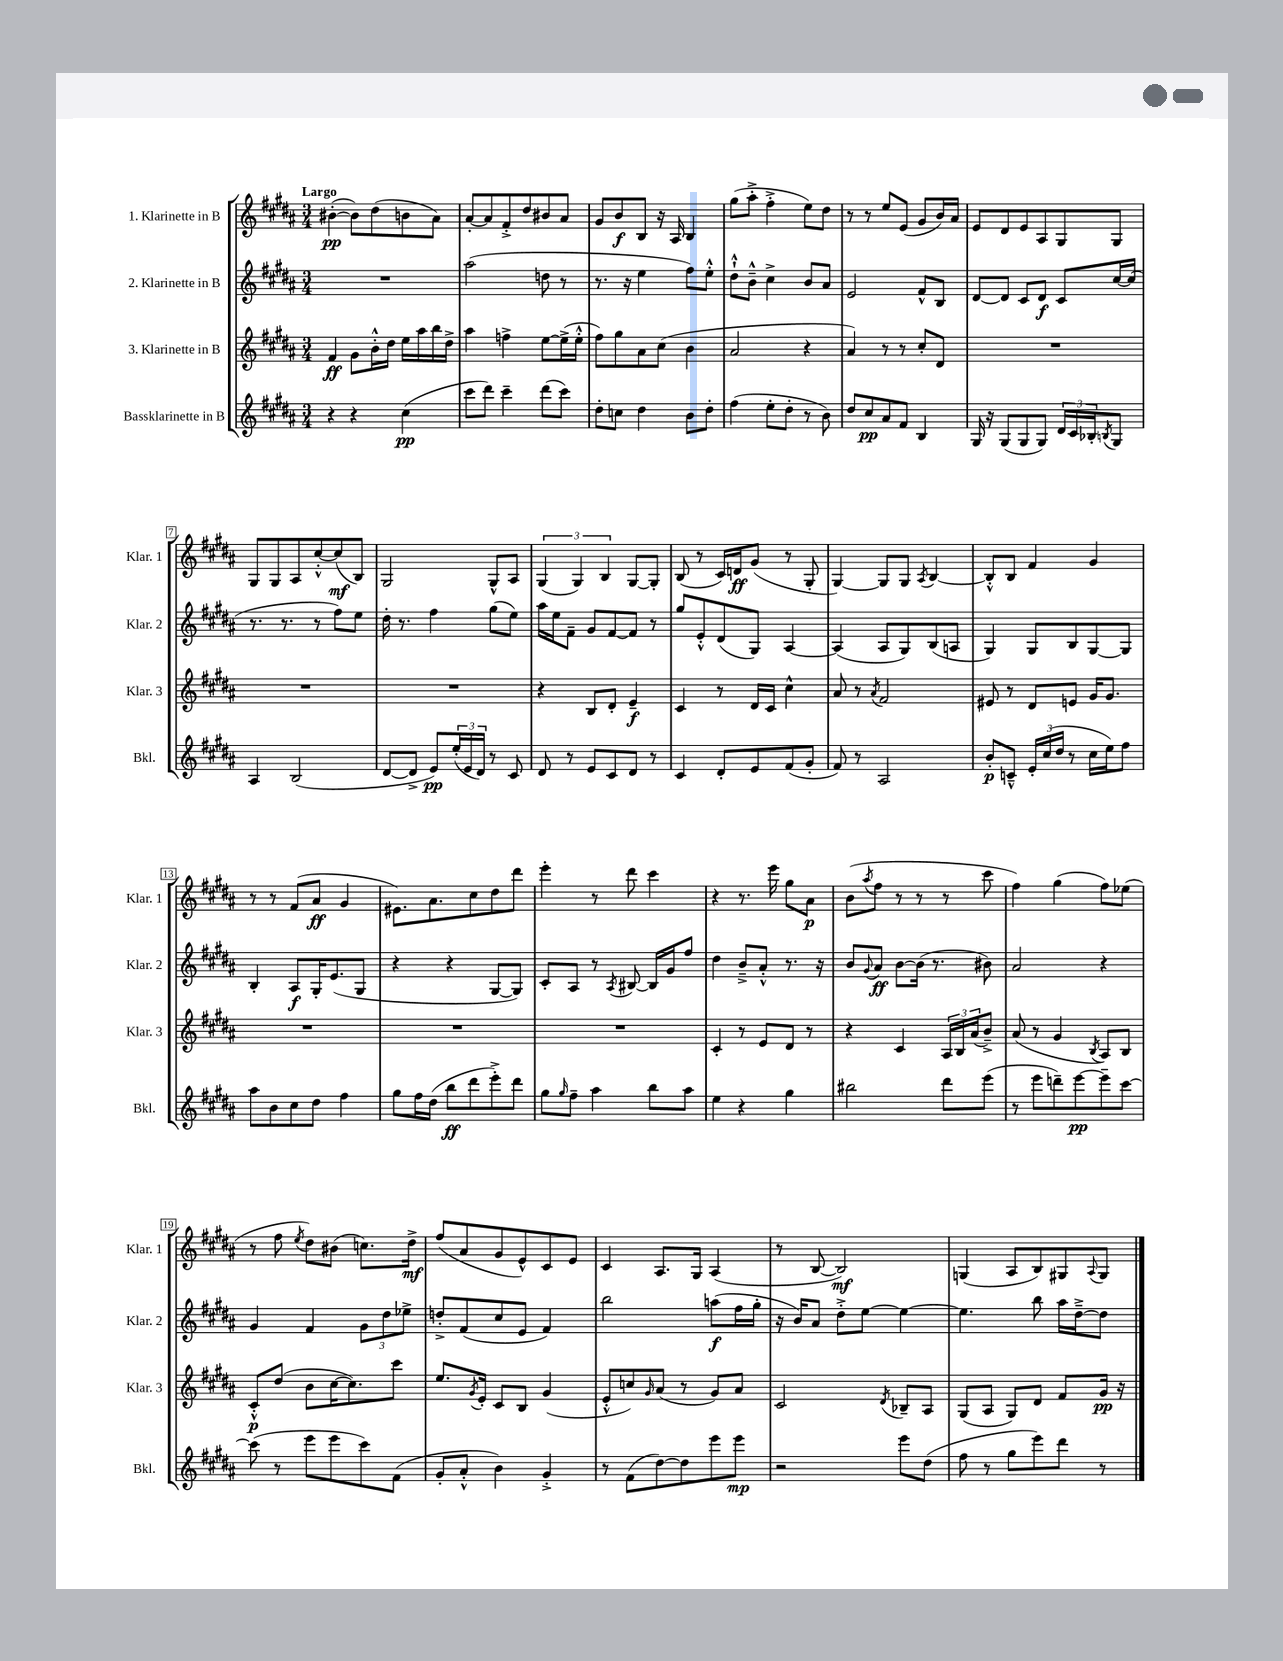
<<
\new StaffGroup <<
\new Staff = "s0" \with { instrumentName = "1. Klarinette in B" shortInstrumentName = "Klar. 1" } {
    \clef treble \key b \major \numericTimeSignature \time 3/4 \tempo "Largo"
    bis'4~-.\pp( bis'8) dis''8( b'8 ais'8) |
    ais'8~-. ais'8 fis'8-.-> dis''8 bis'8 ais'8 |
    gis'8 b'8\f b8 r16 ais16 b4 |
    gis''8( ais''8-.-> fis''4-.-> e''8) dis''8 |
    r8 r8 e''8 e'8( gis'8 b'16) ais'16 |
    e'8 dis'8 e'8 ais8 gis8 gis8 |
    gis8 gis8 ais8 cis''8~-.-^ cis''8\mf( b8) |
    gis2 gis8-^ ais8 |
    \tuplet 3/2 { gis4( gis4) b4 } gis8~ gis8-. |
    b8( r8 cis'16) d'16\ff gis'8( r8 gis8-. |
    gis4~) gis8 gis8 \acciaccatura { ais8 } b4~ |
    b8-.-^ b8 fis'4 gis'4 |
    r8 r8 fis'8( ais'8\ff gis'4 |
    eis'8.) ais'8. cis''8 dis''8 dis'''8 |
    e'''4-. r8 dis'''8 cis'''4 |
    r4 r8. e'''16 gis''8 ais'8\p |
    b'8( \acciaccatura { ais''8 } fis''8 r8 r8 r8 cis'''8 |
    fis''4) gis''4( fis''8) ees''8( |
    r8 fis''8 \acciaccatura { e''8 } dis''8) bis'8( c''8.) dis''16->\mf |
    fis''8( ais'8 gis'8 e'8-^) cis'8 e'8 |
    cis'4 ais8. gis16 ais4( |
    r8 b8~ b2\mf) |
    g4( ais8 b8) gis8 \appoggiatura { ais8 } gis8 \bar "|." |
}
\new Staff = "s1" \with { instrumentName = "2. Klarinette in B" shortInstrumentName = "Klar. 2" } {
    \clef treble \key b \major \numericTimeSignature \time 3/4
    R2. |
    ais''2( d''8 r8 |
    r8. r16 e''4 fis''8) e''8-.-^ |
    dis''8-!-^ b'8---^ cis''4-> b'8 ais'8 |
    e'2 fis'8-^ b8 |
    dis'8~ dis'8 cis'8 dis'8\f cis'8 cis''16~ cis''16( |
    r8. r8. r8 fis''8) e''8 |
    dis''16-. r8. fis''4 gis''8( e''8) |
    ais''16 e''16 fis'8-- gis'8 fis'8~ fis'8 r8 |
    gis''8 e'8-.-^ dis'8( gis8) ais4~ |
    ais4( ais8 gis8) b8( a8 |
    gis4) gis8 b8 gis8~ gis8 |
    b4-. ais8\f gis16-. e'8.( gis8 |
    r4 r4 gis8~ gis8) |
    cis'8-. ais8 r8 \acciaccatura { ais8 } bis8~ bis16 gis'16 fis''8 |
    dis''4 b'8---> ais'8-.-^ r8. r16 |
    b'8 \appoggiatura { gis'8 } ais'8\ff b'8~ b'16( r8. bis'8) |
    ais'2 r4 |
    gis'4 fis'4 \tuplet 3/2 { gis'8 dis''8 ees''8-> } |
    d''8-.-> fis'8( cis''8 e'8 fis'4) |
    b''2 a''8\f( fis''16 gis''16-. |
    r16 b'16) ais'8 dis''8-.-> e''8~ e''4~ |
    e''4. b''8 ais''16 dis''16~---> dis''8 \bar "|." |
}
\new Staff = "s2" \with { instrumentName = "3. Klarinette in B" shortInstrumentName = "Klar. 3" } {
    \clef treble \key b \major \numericTimeSignature \time 3/4
    fis'4\ff gis'8 b'16-.-^ dis''16 e''16 ais''16 b''16 dis''16-> |
    ais''4 f''4-> e''8~ e''16->( e''16-.-^ |
    fis''8) gis''8 ais'8 cis''8( b'4 |
    ais'2 r4 |
    ais'4) r8 r8 cis''8-. dis'8 |
    R2. |
    R2. |
    R2. |
    r4 b8 dis'8-. e'4--\f |
    cis'4 r8 dis'16 cis'16 cis''4-^ |
    ais'8 r8 \acciaccatura { ais'8 } fis'2 |
    eis'8 r8 dis'8 e'8 gis'16 gis'8. |
    R2. |
    R2. |
    R2. |
    cis'4-. r8 e'8 dis'8 r8 |
    r4 cis'4 \tuplet 3/2 { ais16 b16 ais'16( } b'8--->) |
    ais'8( r8 gis'4 \acciaccatura { b8 } ais8) b8 |
    cis'8-.-^\p dis''8( b'8 cis''16~ cis''8.) cis'''8 |
    e''8. \acciaccatura { gis'8 } e'16-. cis'8 b8 gis'4( |
    e'8-.-^ c''8) \grace { gis'16 } ais'8( r8 gis'8) ais'8 |
    cis'2 \acciaccatura { dis'8 } bes8-- ais8 |
    gis8( ais8 gis8) dis'8 fis'8 gis'16\pp r16 \bar "|." |
}
\new Staff = "s3" \with { instrumentName = "Bassklarinette in B" shortInstrumentName = "Bkl." } {
    \clef treble \key b \major \numericTimeSignature \time 3/4
    r4 r4 cis''4\pp( |
    cis'''8 dis'''8) cis'''4-- dis'''8( cis'''8) |
    dis''8-. c''8 dis''4 b'8 dis''8-. |
    fis''4( e''8-. dis''8-. r8 b'8) |
    dis''8 cis''8\pp ais'8 fis'8 b4 |
    gis16 r16 gis8( gis8 gis8) \tuplet 3/2 { dis'16 cis'16 bes16-. } \acciaccatura { b8 } gis8 |
    ais4 b2( |
    dis'8~ dis'8-> e'8\pp) \tuplet 3/2 { e''16-.( e'16 dis'16) } r8 cis'8 |
    dis'8 r8 e'8 cis'8 dis'8 r8 |
    cis'4 dis'8-. e'8 fis'8( gis'8-. |
    fis'8) r8 ais2 |
    b'8-.\p c'8---^ \tuplet 3/2 { e'16-. cis''16( dis''16 } r8 cis''16 e''16) fis''8 |
    ais''8 b'8 cis''8 dis''8 fis''4 |
    gis''8 fis''16 dis''16( b''8\ff dis'''8 e'''8-.->) dis'''8 |
    gis''8 \grace { gis''16 } fis''8-- ais''4 b''8 ais''8 |
    e''4 r4 gis''4 |
    bis''2 dis'''8 e'''8( |
    r8 e'''8 d'''8--) e'''8~\pp e'''8-- cis'''8~ |
    cis'''8( r8 e'''8 e'''8 cis'''8) fis'8( |
    gis'8-. ais'8-.-^ b'4) gis'4-.-> |
    r8 fis'8( dis''8~) dis''8 e'''8 e'''8\mp |
    r2 e'''8 dis''8( |
    fis''8 r8 gis''8 e'''8) dis'''8 r8 \bar "|." |
}
>>
>>
